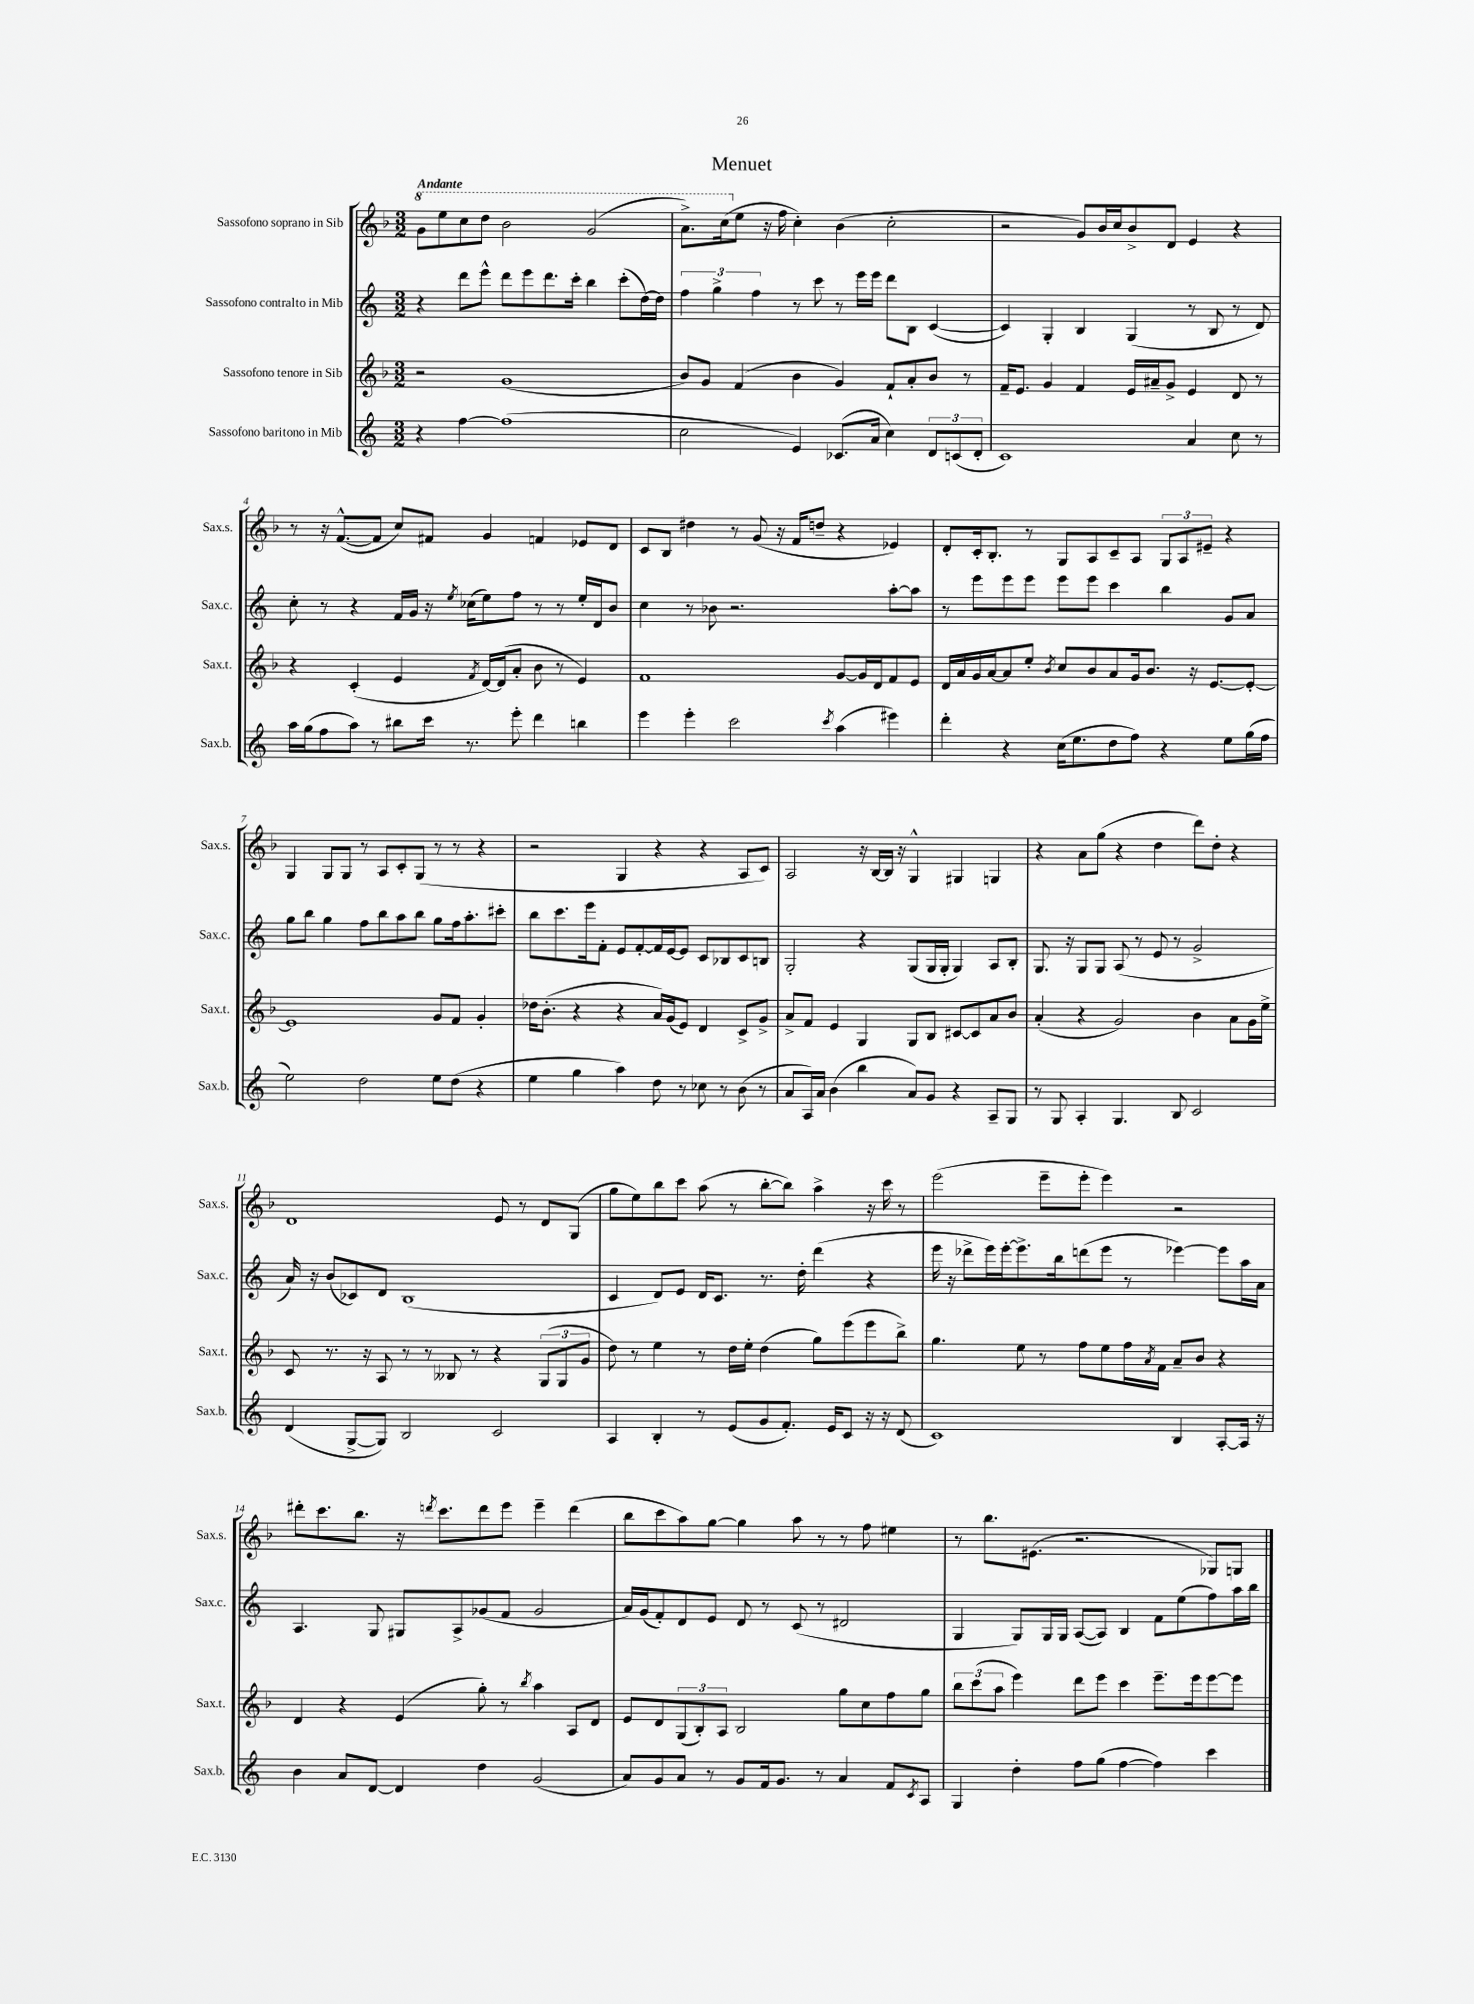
\header { title = "Menuet" }
<<
\new StaffGroup <<
\new Staff = "s0" \with { instrumentName = "Sassofono soprano in Sib" shortInstrumentName = "Sax.s." } {
    \clef treble \key f \major \numericTimeSignature \time 3/2 \tempo "Andante"
    \ottava #1 g''8 e'''8 c'''8 d'''8 bes''2 g''2( |
    a''8.->) c'''16( \ottava #0 e''8 r16 f''16 c''4-.) bes'4( c''2-. |
    r2 g'8) bes'16 c''16 bes'8-> d'8 e'4 r4 |
    r8 r16 f'8.~-^( f'8 c''8) fis'8 g'4 f'4 ees'8 d'8 |
    c'8 bes8 dis''4 r8 g'8( r16 f'16 d''8-- r4 ees'4) |
    d'8-. c'16-. bes8.-. r8 g8 a8 c'8-- a8 \tuplet 3/2 { g8 a8 eis'8-- } r4 |
    g4 g8 g8 r8 a8 c'8-. g8( r8 r8 r4 |
    r2 g4 r4 r4 a8 c'8) |
    a2 r16 bes16~ bes16 r16 g4-^ gis4 g4 |
    r4 a'8 g''8( r4 d''4 d'''8) d''8-. r4 |
    d'1 e'8 r8 d'8 g8( |
    g''8 e''8) bes''8 c'''8 a''8( r8 bes''8~-. bes''8) a''4-> r16 c'''16 r8 |
    e'''2( e'''8-- e'''8-. e'''4) r2 |
    dis'''8-. c'''8. bes''8. r16 \acciaccatura { d'''8 } c'''8. d'''8 e'''8 e'''4-- d'''4( |
    bes''8 c'''8 a''8) g''8~ g''4 a''8 r8 r8 f''8 eis''4 |
    r8 bes''8. eis'8.( r2. ges8) g8 \bar "|." |
}
\new Staff = "s1" \with { instrumentName = "Sassofono contralto in Mib" shortInstrumentName = "Sax.c." } {
    \clef treble \key c \major \numericTimeSignature \time 3/2
    r4 d'''8 e'''8-^ d'''8 e'''8 d'''8. c'''16-. b''4 c'''8-.( d''16~) d''16 |
    \tuplet 3/2 { f''4 g''4-> f''4 } r8 c'''8 r8 e'''16 e'''16 d'''8 b8 c'4~( |
    c'4) g4-. b4 g4( r8 b8 r8 d'8) |
    c''8-. r8 r4 f'16 g'16 r16 \acciaccatura { e''8 } ces''16( e''8) f''8 r8 r8 e''16-. d'16 b'8 |
    c''4 r8 bes'8 r2. a''8~-. a''8 |
    r8 e'''8 e'''8 e'''8 e'''8 e'''8 c'''4 b''4 g'8 a'8 |
    g''8 b''8 g''4 f''8 b''8 a''8 b''8 g''8 f''16 a''8.-. cis'''8-. |
    b''8 c'''8. e'''16 f'8-. e'8 f'8~-. f'16 e'16~ e'8 c'8 bes8 c'8 b8 |
    g2-. r4 g8( g16 g16-. g4) a8 b8-. |
    g8. r16 g8 g8 a8( r8 e'8 r8 g'2-> |
    a'16) r16 b'8( ces'8) d'8 b1( |
    c'4 d'8) e'8 d'16 c'8. r8. d''16-. d'''4( r4 |
    e'''16 r16 des'''8-> e'''16) e'''16~-. e'''8.-> b''16 d'''8( e'''8 r8 ees'''4~) ees'''8 a''16 a'16 |
    a4. g8 gis8 a8-> ges'8( f'8 ges'2 |
    a'16) g'16( f'8-.) d'8 e'8 d'8 r8 c'8( r8 dis'2 |
    g4 g8) g16 g16 a8~( a8) b4 f'8 e''8( f''8) a''16 b''16 \bar "|." |
}
\new Staff = "s2" \with { instrumentName = "Sassofono tenore in Sib" shortInstrumentName = "Sax.t." } {
    \clef treble \key f \major \numericTimeSignature \time 3/2
    r2 g'1( |
    bes'8) g'8 f'4( bes'4 g'4) f'8-! a'8-. bes'8 r8 |
    f'16-- e'8. g'4 f'4 e'16 ais'16-- g'8-> e'4 d'8 r8 |
    r4 c'4-.( e'4 \acciaccatura { f'8 } d'16~) d'16( a'8-. bes'8 r8 e'4) |
    f'1 g'8~ g'16 d'16 f'8 e'8 |
    d'16 a'16 g'16 a'16~ a'8 e''8-. \acciaccatura { bes'8 } c''8 bes'8 a'8 g'16 bes'8. r16 e'8.~ e'8~-. |
    e'1 g'8 f'8 g'4-. |
    des''16 bes'8.-.( r4 r4 a'16) g'16( e'8) d'4 c'8-> g'8-> |
    a'8-> f'8 e'4 g4 g8 bes8 cis'8~ cis'8 a'8 bes'8 |
    a'4-.( r4 g'2) bes'4 a'8 g'16 e''16-> |
    c'8 r8. r16 a8 r8 r8 beses8 r8 r4 \tuplet 3/2 { g8( g8 g'8 } |
    d''8) r8 e''4 r8 d''16 e''16-. d''4( g''8) e'''8( e'''8 bes''8->) |
    g''4. e''8 r8 f''8 e''8 f''16 \acciaccatura { a'8 } f'16 a'8-- bes'8 r4 |
    d'4 r4 e'4( g''8-.) r8 \acciaccatura { bes''8 } a''4 a8 d'8 |
    e'8 d'8 \tuplet 3/2 { g8( bes8-.) a8 } bes2 g''8 c''8 f''8 g''8 |
    \tuplet 3/2 { bes''8 c'''8( a''8 } e'''4) d'''8 e'''8 c'''4 e'''8.-- e'''16 e'''8~ e'''8 \bar "|." |
}
\new Staff = "s3" \with { instrumentName = "Sassofono baritono in Mib" shortInstrumentName = "Sax.b." } {
    \clef treble \key c \major \numericTimeSignature \time 3/2
    r4 f''4~ f''1( |
    c''2 e'4) ces'8.( a'16 c''4) \tuplet 3/2 { d'8 c'8( d'8-. } |
    c'1) a'4 c''8 r8 |
    a''16 g''16( f''8 a''8) r8 bis''8 c'''16 r8. e'''8-. d'''4 b''4 |
    e'''4 e'''4-. c'''2 \acciaccatura { c'''8 } a''4( eis'''4) |
    d'''4-. r4 c''16( e''8. d''8 f''8) r4 e''8 g''16( f''16 |
    e''2) d''2 e''8 d''8( r4 |
    e''4 g''4 a''4) d''8 r8 ces''8 r8 b'8( r8 |
    a'8 a16) a'16 b'4( b''4 a'8) g'8 r4 a8-- g8 |
    r8 g8 a4-. g4. b8 c'2 |
    d'4( g8~-> g8) b2 c'2 |
    a4 b4-. r8 e'8( g'8 f'8.-.) e'16 c'8 r16 r16 d'8( |
    c'1) b4 a8~-. a16 r16 |
    b'4 a'8 d'8~ d'4 d''4 g'2( |
    a'8) g'8 a'8 r8 g'8 f'16 g'8. r8 a'4 f'8 \acciaccatura { c'8 } a8 |
    g4 d''4-. f''8 g''8( f''4~ f''4) c'''4 \bar "|." |
}
>>
>>
